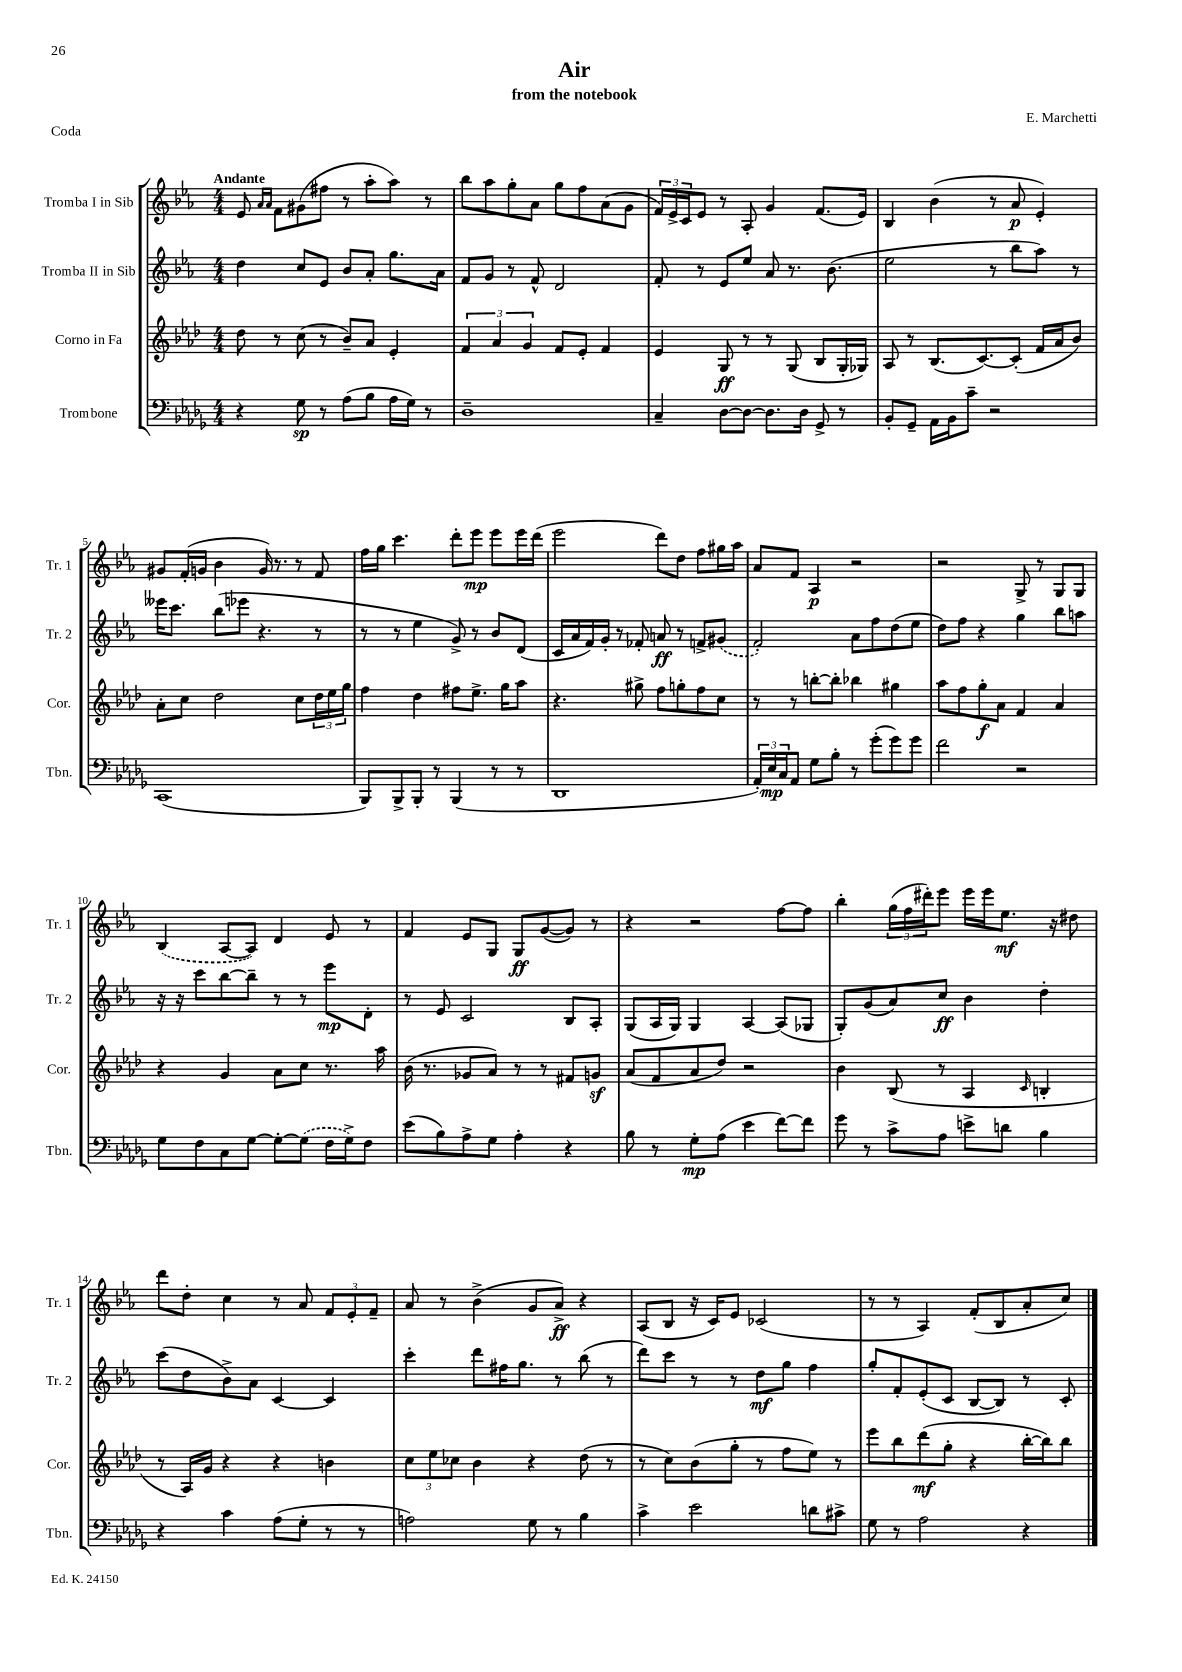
\header { title = "Air" composer = "E. Marchetti" subtitle = "from the notebook" piece = "Coda" }
<<
\new StaffGroup <<
\new Staff = "s0" \with { instrumentName = "Tromba I in Sib" shortInstrumentName = "Tr. 1" } {
    \clef treble \key ees \major \numericTimeSignature \time 4/4 \tempo "Andante"
    ees'8 \grace { aes'16 aes'16 } f'8 gis'8( fis''8 r8 aes''8-. aes''8) r8 |
    bes''8 aes''8 g''8-. aes'8 g''8 f''8 aes'8( g'8 |
    \tuplet 3/2 { f'16) ees'16-> c'16 } ees'8 r8 aes8-. g'4 f'8.( ees'16) |
    bes4 bes'4( r8 aes'8\p ees'4-.) |
    gis'8 f'16-.( g'16 bes'4 g'16) r8. r8 f'8 |
    f''16 g''16 c'''4. d'''8-. ees'''8\mp ees'''8 ees'''16 d'''16( |
    ees'''2 d'''8) d''8 f''8 gis''16 aes''16 |
    aes'8 f'8 aes4\p r2 |
    r2 g8-> r8 g8 g8 |
    \once \slurDashed bes4( aes8~ aes8) d'4 ees'8 r8 |
    f'4 ees'8 g8 g8\ff g'8~( g'8) r8 |
    r4 r2 f''8~ f''8 |
    bes''4-. \tuplet 3/2 { g''16( f''16 dis'''16-.) } ees'''8 ees'''16 ees'''16 ees''8.\mf r16 dis''8 |
    d'''8 d''8-. c''4 r8 aes'8 \tuplet 3/2 { f'8 ees'8-. f'8-- } |
    aes'8 r8 bes'4->( g'8 aes'8->\ff) r4 |
    aes8( bes8 r16 c'16) ees'8 ces'2( |
    r8 r8 aes4) f'8-.( bes8 aes'8-. c''8) \bar "|." |
}
\new Staff = "s1" \with { instrumentName = "Tromba II in Sib" shortInstrumentName = "Tr. 2" } {
    \clef treble \key ees \major \numericTimeSignature \time 4/4
    d''4 c''8 ees'8 bes'8 aes'8-. g''8. aes'16 |
    f'8 g'8 r8 f'8-^ d'2 |
    f'8-. r8 ees'8 ees''8 aes'8 r8. bes'8.( |
    ees''2 r8 bes''8 aes''8) r8 |
    eeses'''16 c'''8. bes''8( ees'''8 r4. r8 |
    r8 r8 ees''4 g'8->) r8 bes'8 d'8( |
    c'16 aes'16 f'16) g'16-. r8 fes'8-. a'8\ff r8 f'8-> \once \slurDashed gis'8( |
    f'2-.) aes'8 f''8 d''8( ees''8 |
    d''8) f''8 r4 g''4 bes''8 a''8 |
    r16 r16 c'''8 bes''8~ bes''8-- r8 r8 ees'''8\mp d'8-. |
    r8 ees'8 c'2 bes8 aes8-. |
    g8( aes16 g16) g4 aes4~ aes8( ges8 |
    g8-.) g'8( aes'8) c''8\ff bes'4 d''4-. |
    c'''8( d''8 bes'8->) aes'8 c'4~ c'4 |
    c'''4-. d'''8 fis''16 g''8. r8 bes''8( r8 |
    d'''8) c'''8 r8 r8 d''8\mf g''8 f''4 |
    g''8-. f'8-. ees'8-.( c'8 bes8~ bes8) r8 c'8-. \bar "|." |
}
\new Staff = "s2" \with { instrumentName = "Corno in Fa" shortInstrumentName = "Cor." } {
    \clef treble \key aes \major \numericTimeSignature \time 4/4
    des''8 r8 c''8( r8 bes'8--) aes'8 ees'4-. |
    \tuplet 3/2 { f'4 aes'4 g'4 } f'8 ees'8-. f'4 |
    ees'4 g8\ff r8 r8 g8( bes8 g16-. ges16) |
    aes8 r8 bes8.( c'8.~) c'8-.( f'16 aes'16 bes'8) |
    aes'8-. c''8 des''2 c''8 \tuplet 3/2 { des''16 ees''16 g''16 } |
    f''4 des''4 fis''8 ees''8.-> g''16 aes''8 |
    r4. gis''8-> f''8 g''8-. f''8 c''8 |
    r8 r8 b''8~-. b''8-. bes''4 gis''4 |
    aes''8 f''8 g''8-.\f aes'8 f'4 aes'4 |
    r4 g'4 aes'8 c''8 r8. aes''16 |
    bes'16( r8. ges'8 aes'8) r8 r8 fis'8 g'8\sf |
    aes'8( f'8 aes'8 des''8) r2 |
    bes'4 bes8( r8 aes4 \grace { c'16 } b4-. |
    r8 aes16) g'16 r4 r4 b'4 |
    \tuplet 3/2 { c''8 ees''8 ces''8 } bes'4 r4 des''8( r8 |
    r8 c''8) bes'8( g''8-. r8 f''8 ees''8) r8 |
    ees'''8 bes''8 des'''8\mf( g''8-. r4 bes''16~-. bes''16) bes''8 \bar "|." |
}
\new Staff = "s3" \with { instrumentName = "Trombone" shortInstrumentName = "Tbn." } {
    \clef bass \key des \major \numericTimeSignature \time 4/4
    r4 ges8\sp r8 aes8( bes8 aes16 ges16) r8 |
    des1-- |
    c4-- des8~ des8~ des8. des16 ges,8-> r8 |
    bes,8-. ges,8-- aes,16 bes,16 c'8-- r2 |
    c,1( |
    bes,,8) bes,,8-> bes,,8-. r8 bes,,4( r8 r8 |
    des,1 |
    \tuplet 3/2 { aes,16-.) ees16\mp c16 } aes,8 ges8 bes8-. r8 ges'8-.( ges'8) ges'8 |
    f'2 r2 |
    ges8 f8 c8 ges8~ ges8~-. \once \slurDashed ges8( f16 ges16->) f8 |
    ees'8( bes8) aes8-> ges8 aes4-. r4 |
    bes8 r8 ges8-.\mp aes8( ees'4 f'8~) f'8 |
    ges'8 r8 c'8-> aes8 e'8-> d'8 bes4 |
    r4 c'4 aes8( ges8-. r8 r8 |
    a2) ges8 r8 bes4 |
    c'4-> ees'2 d'8 cis'8-> |
    ges8 r8 aes2 r4 \bar "|." |
}
>>
>>
